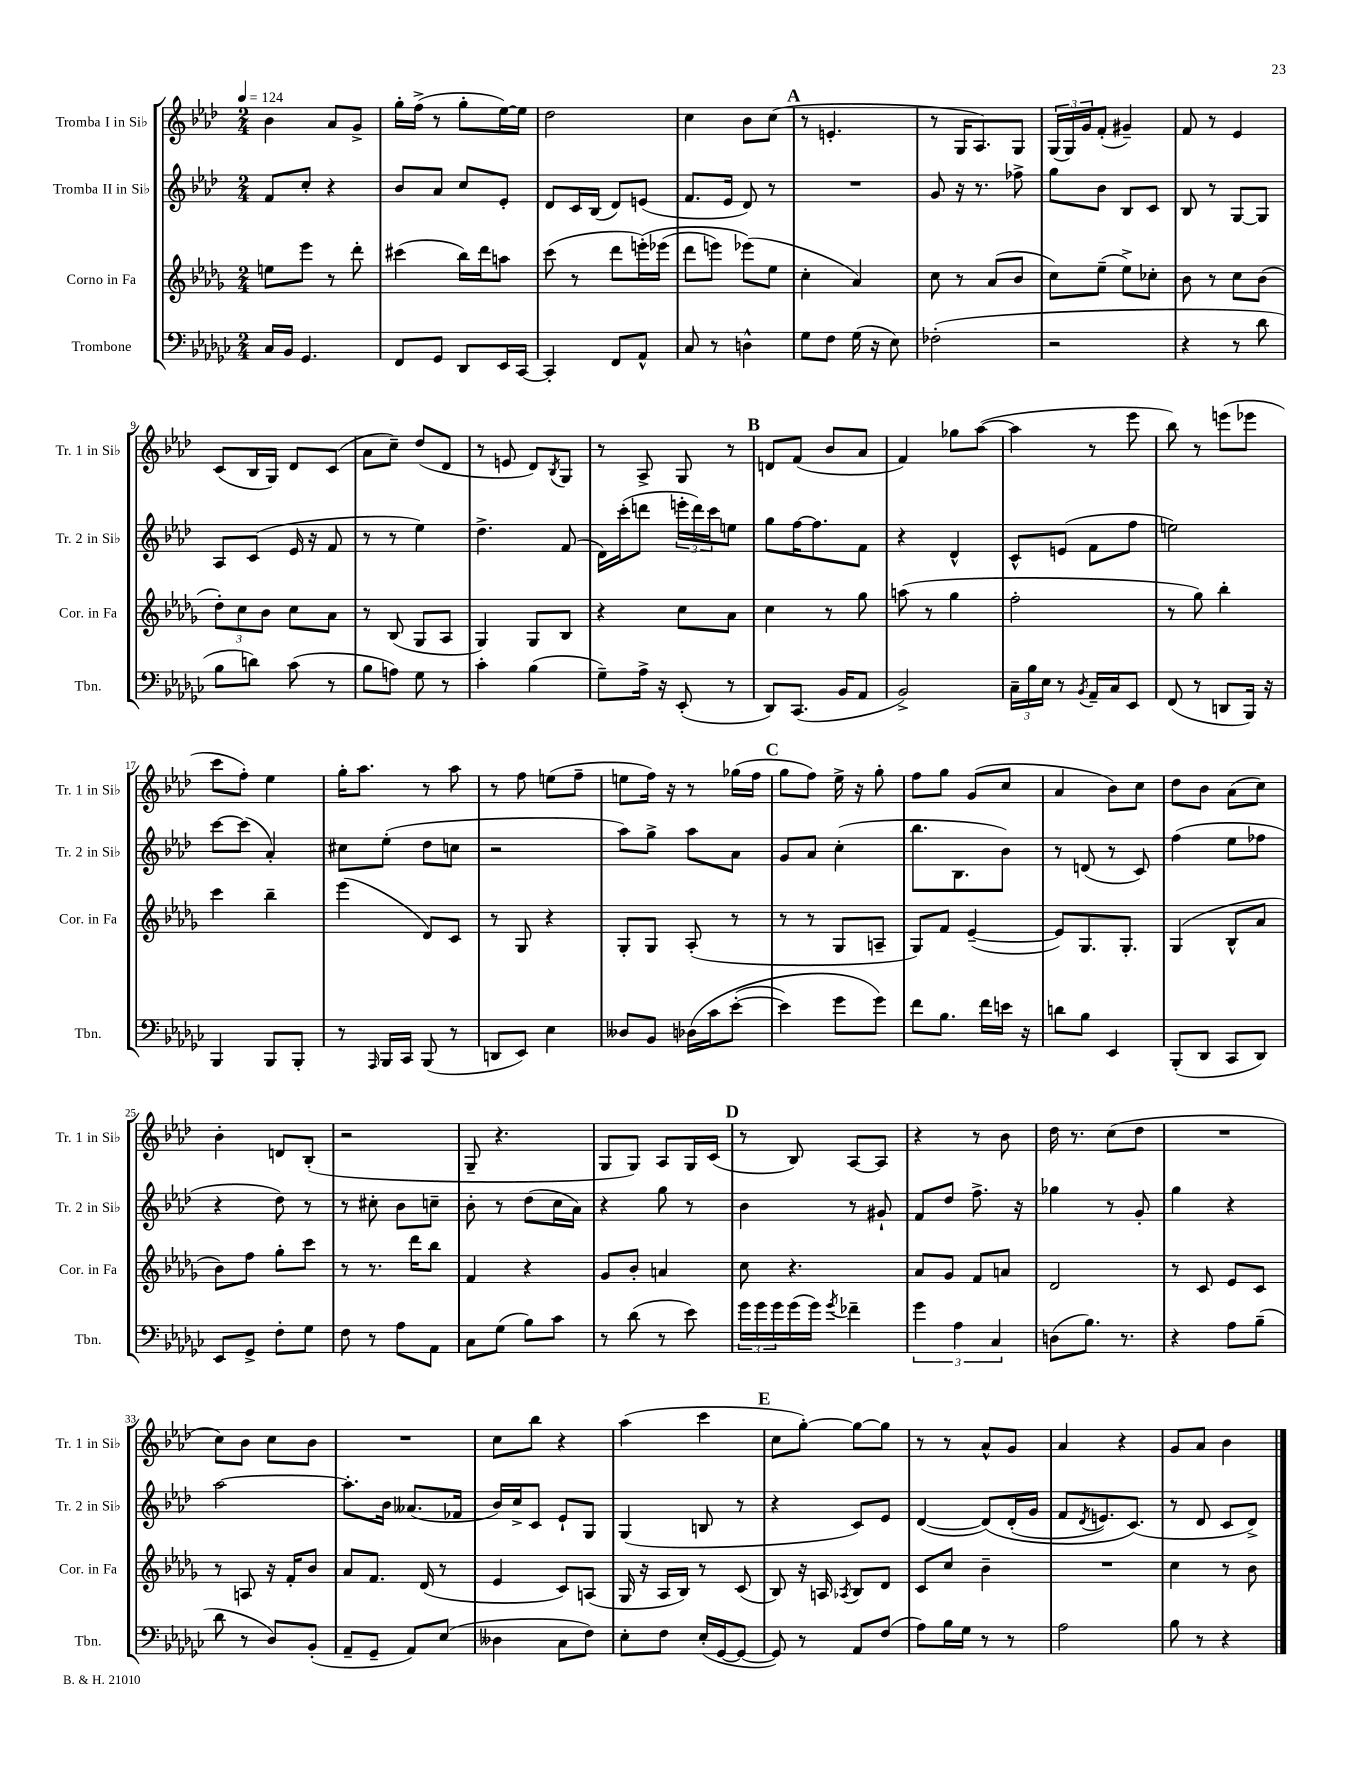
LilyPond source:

<<
\new StaffGroup <<
\new Staff = "s0" \with { instrumentName = "Tromba I in Sib" shortInstrumentName = "Tr. 1 in Sib" } {
    \clef treble \key aes \major \numericTimeSignature \time 2/4 \tempo 4 = 124
    bes'4 aes'8 g'8-> |
    g''16-. f''16->( r8 g''8-. ees''16~) ees''16 |
    des''2 |
    c''4 bes'8 c''8( |
    \mark \markup { \bold "A" } r8 e'4.-. |
    r8 g16 aes8.) g8 |
    \tuplet 3/2 { g16( g16) g'16 } f'8-.( gis'4--) |
    f'8 r8 ees'4 |
    c'8( bes16 g16) des'8 c'8( |
    aes'8 c''8--) des''8( des'8 |
    r8 e'8 des'8) \acciaccatura { bes8 } g8 |
    r8 aes8-> g8 r8 |
    \mark \markup { \bold "B" } d'8 f'8( bes'8 aes'8 |
    f'4) ges''8 aes''8~( |
    aes''4 r8 ees'''8 |
    bes''8) r8 e'''8( ees'''8 |
    c'''8 f''8-.) ees''4 |
    g''16-. aes''8. r8 aes''8 |
    r8 f''8 e''8( f''8-- |
    e''8 f''16) r16 r8 ges''16( f''16 |
    \mark \markup { \bold "C" } g''8 f''8) ees''16-> r16 g''8-. |
    f''8 g''8 g'8( c''8 |
    aes'4 bes'8) c''8 |
    des''8 bes'8 aes'8( c''8) |
    bes'4-. d'8 bes8-.( |
    r2 |
    g8-- r4. |
    g8 g8) aes8 g16 c'16( |
    \mark \markup { \bold "D" } r8 bes8) aes8~ aes8 |
    r4 r8 bes'8 |
    des''16 r8. c''8( des''8 |
    R2 |
    c''8) bes'8 c''8 bes'8 |
    R2 |
    c''8 bes''8 r4 |
    aes''4( c'''4 |
    \mark \markup { \bold "E" } c''8 g''8~-.) g''8~ g''8 |
    r8 r8 aes'8-^ g'8 |
    aes'4 r4 |
    g'8 aes'8 bes'4 \bar "|." |
}
\new Staff = "s1" \with { instrumentName = "Tromba II in Sib" shortInstrumentName = "Tr. 2 in Sib" } {
    \clef treble \key aes \major \numericTimeSignature \time 2/4
    f'8 c''8-. r4 |
    bes'8 aes'8 c''8 ees'8-. |
    des'8 c'16 bes16( des'8) e'8( |
    f'8. ees'16 des'8) r8 |
    \mark \markup { \bold "A" } R2 |
    g'8 r16 r8. fes''8-> |
    g''8 bes'8 bes8 c'8 |
    bes8 r8 g8~ g8 |
    aes8 c'8( ees'16 r16 f'8 |
    r8 r8 ees''4) |
    des''4.-> f'8( |
    des'16) c'''16-.( d'''8 \tuplet 3/2 { e'''16-. d'''16) c'''16 } e''8 |
    \mark \markup { \bold "B" } g''8 f''16~ f''8. f'8 |
    r4 des'4-^ |
    c'8-^ e'8( f'8 f''8 |
    e''2) |
    c'''8~ c'''8( aes'4-.) |
    cis''8 ees''8-.( des''8 c''8 |
    r2 |
    aes''8) g''8-> aes''8 aes'8 |
    \mark \markup { \bold "C" } g'8 aes'8 c''4-.( |
    bes''8. bes8. bes'8) |
    r8 d'8( r8 c'8) |
    f''4( ees''8 fes''8 |
    r4 des''8) r8 |
    r8 cis''8-. bes'8 c''8-- |
    bes'8-. r8 des''8( c''16 aes'16) |
    r4 g''8 r8 |
    \mark \markup { \bold "D" } bes'4 r8 gis'8-! |
    f'8 des''8 f''8.-> r16 |
    ges''4 r8 g'8-. |
    g''4 r4 |
    aes''2~ |
    aes''8.-. bes'16 aeses'8.( fes'16 |
    bes'16) c''16-> c'8 ees'8-! g8 |
    g4( b8 r8 |
    \mark \markup { \bold "E" } r4 c'8) ees'8 |
    des'4~( des'8)\( des'16-.( g'16 |
    f'8 \acciaccatura { des'8 } e'8.) c'8.(\) |
    r8 des'8 c'8 des'8->) \bar "|." |
}
\new Staff = "s2" \with { instrumentName = "Corno in Fa" shortInstrumentName = "Cor. in Fa" } {
    \clef treble \key des \major \numericTimeSignature \time 2/4
    e''8 ees'''8 r8 des'''8-. |
    cis'''4( bes''16) des'''16 a''8 |
    c'''8( r8 des'''8 e'''16-.)\( ees'''16( |
    des'''8 e'''8) ees'''8(\) ees''8 |
    \mark \markup { \bold "A" } c''4-. aes'4) |
    c''8 r8 aes'8( bes'8 |
    c''8) ees''8--( ees''8->) ces''8-. |
    bes'8 r8 c''8 bes'8( |
    \tuplet 3/2 { des''8-.) c''8 bes'8 } c''8 aes'8 |
    r8 bes8( ges8 aes8 |
    ges4) ges8 bes8 |
    r4 c''8 aes'8 |
    \mark \markup { \bold "B" } c''4 r8 ges''8 |
    a''8( r8 ges''4 |
    f''2-. |
    r8 ges''8) bes''4-. |
    c'''4 bes''4-- |
    ees'''4( des'8) c'8 |
    r8 ges8 r4 |
    ges8-. ges8 aes8-.( r8 |
    \mark \markup { \bold "C" } r8 r8 ges8 a8-- |
    ges8) f'8 ees'4~--( |
    ees'8) ges8. ges8.-. |
    ges4( bes8-^ aes'8 |
    bes'8) f''8 ges''8-. c'''8 |
    r8 r8. des'''16 bes''8 |
    f'4 r4 |
    ges'8 bes'8-. a'4 |
    \mark \markup { \bold "D" } c''8 r4. |
    aes'8 ges'8 f'8 a'8 |
    des'2 |
    r8 c'8 ees'8 c'8 |
    r8 a8 r16 f'16-. bes'8 |
    aes'8 f'8. des'16( r8 |
    ees'4 c'8) a8( |
    ges16 r16 aes16 bes16) r8 c'8( |
    \mark \markup { \bold "E" } bes8) r16 a16 \acciaccatura { aes8 } bes8 des'8 |
    c'8 c''8 bes'4-- |
    R2 |
    c''4 r8 bes'8 \bar "|." |
}
\new Staff = "s3" \with { instrumentName = "Trombone" shortInstrumentName = "Tbn." } {
    \clef bass \key ges \major \numericTimeSignature \time 2/4
    ces16 bes,16 ges,4. |
    f,8 ges,8 des,8 ees,16 ces,16~ |
    ces,4-. f,8 aes,8-^ |
    ces8 r8 d4-^ |
    \mark \markup { \bold "A" } ges8 f8 ges16( r16 ees8) |
    fes2-.( |
    r2 |
    r4 r8 des'8 |
    bes8 d'8) ces'8( r8 |
    bes8 a8) ges8 r8 |
    ces'4-. bes4( |
    ges8--) aes16-> r16 ees,8-.( r8 |
    \mark \markup { \bold "B" } des,8) ces,8.( bes,16 aes,8 |
    bes,2->) |
    \tuplet 3/2 { ces16-- bes16 ees16 } r8 \acciaccatura { bes,8 } aes,16-- ces16 ees,8 |
    f,8( r8 d,8 bes,,16) r16 |
    bes,,4 bes,,8 bes,,8-. |
    r8 \grace { aes,,16 } bes,,16 ces,16 bes,,8( r8 |
    d,8 ees,8) ees4 |
    deses8 bes,8 des16\( ces'16 ees'8~-.( |
    \mark \markup { \bold "C" } ees'4) ges'8 ges'8\) |
    f'8 bes8. f'16 e'16 r16 |
    d'8 bes8 ees,4 |
    bes,,8-.( des,8 ces,8 des,8) |
    ees,8 ges,8-> f8-. ges8 |
    f8 r8 aes8 aes,8 |
    ces8 ges8( bes8) ces'8 |
    r8 des'8( r8 ees'8) |
    \mark \markup { \bold "D" } \tuplet 3/2 { ges'16 ges'16 ges'16 } ges'16( ges'16) \acciaccatura { ges'8 } fes'4-- |
    \tuplet 3/2 { ges'4 aes4 ces4 } |
    d8( bes8.) r8. |
    r4 aes8 bes8--( |
    des'8 r8 des8) bes,8-.( |
    aes,8-- ges,8-- aes,8) ees8( |
    deses4 ces8 f8) |
    ees8-. f8 ees16-.( ges,16~ ges,8~ |
    \mark \markup { \bold "E" } ges,8) r8 aes,8 f8( |
    aes8) bes16 ges16 r8 r8 |
    aes2 |
    bes8 r8 r4 \bar "|." |
}
>>
>>
